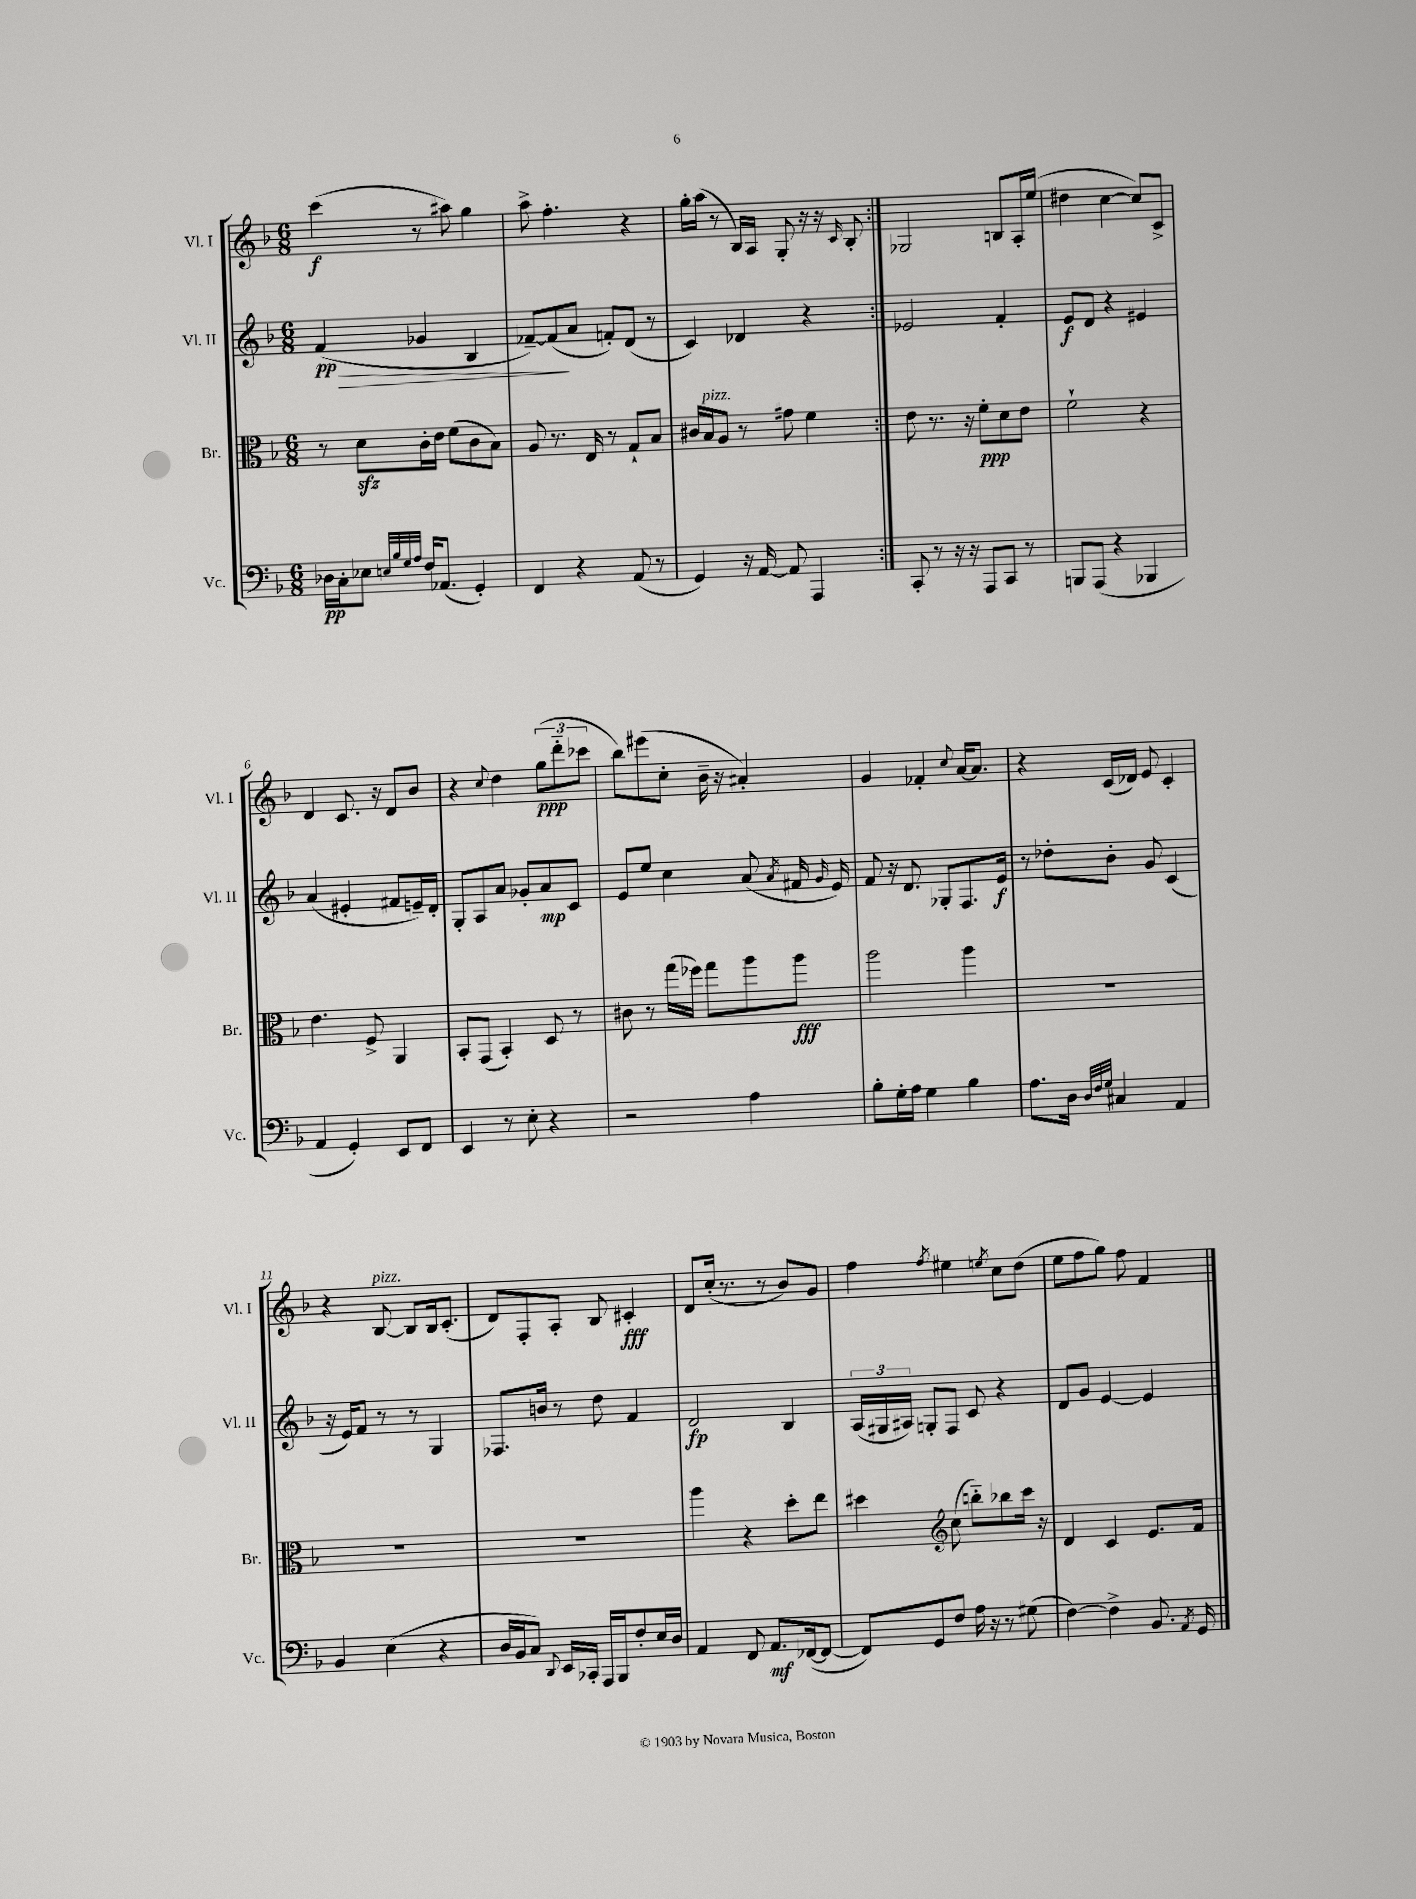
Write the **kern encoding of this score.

**kern	**kern	**kern	**kern
*staff4	*staff3	*staff2	*staff1
*clefF4	*clefC3	*clefG2	*clefG2
*k[b-]	*k[b-]	*k[b-]	*k[b-]
*M6/8	*M6/8	*M6/8	*M6/8
16D-	8r	(4f	(4ccc
16C'	.	.	.
8E-	8d	.	.
32qqE	.	.	.
32qqB-	.	.	.
32qqG	.	.	.
32qqA	.	.	.
16F	16c'	4g-	8r
(8.AA-	16e	.	.
.	(8f	.	8aa#)
4GG')	8c	4B-	4gg
.	8B-)	.	.
=	=	=	=
4FF	8A	[8f-~)	8aa^
.	8.r	(8f-]	4.ff'
4r	.	8a	.
.	16E	.	.
.	8r	8f')	.
(8AA	8G`	(8d	4r
8r	8B-	8r	.
=	=	=	=
4GG)	16c#	4c)	16gg'
.	16B-	.	(16aa
.	8A	.	8r
16r	8r	4d-	16B-)
[16AA	.	.	16A
8AA]	8g#	.	8G'
4AAA	4f	4r	16r
.	.	.	16r
.	.	.	16qqc
.	.	.	8B-'
=:|!	=:|!	=:|!	=:|!
8CC'	8e	2e-	2G-
8r	8.r	.	.
16r	.	.	.
16r	16r	.	.
8AAA	8f'	.	.
8CC	8d	4f'	8B
8r	8e	.	16A'
.	.	.	(16ee
=	=	=	=
8BBB	2f`	8e	4dd#
(8AAA	.	8d	.
4r	.	4r	[4cc
4BBB-	4r	4e#	8cc])
.	.	.	8c^
=	=	=	=
4AA	4.e	(4a	4d
4GG')	.	4e#'	8.c
.	8F^	.	.
.	.	.	16r
8EE	4AA	8f#	8d
8FF	.	16e~)	8b-
.	.	16d'	.
=	=	=	=
4EE	8BB-'	8G'	4r
.	(8GG	8A	.
.	.	.	8qqcc
8r	4BB-')	8a	4dd
8E'	.	8g-'	.
4r	8D	8a	(12gg
.	.	.	12ddd'~
.	8r	8c	.
.	.	.	12ccc-
=	=	=	=
2r	8c#	8e	8bb-)
.	8r	8ee	(8eee#
.	(16gg	4cc	8cc'
.	16ff-)	.	.
.	8gg	.	16b-~
.	.	.	16r
4A	8aa	(8a	4a#')
.	.	8qa	.
.	8aa	16f#	.
.	.	16qqg	.
.	.	16e)	.
=	=	=	=
8B-'	2aa	8f	4g
16G'	.	16r	.
16A	.	8.d	.
4G	.	.	4f-'
.	.	8G-'	.
.	.	.	8qqcc
4B-	4aa	8.F	[16a
.	.	.	8.a]
.	.	16e	.
=	=	=	=
8.A	2.r	8r	4r
.	.	8dd-'	.
16D	.	.	.
32qqD	.	.	.
32qqF	.	.	.
32qqG	.	.	.
4C#	.	8b-'	(16c
.	.	.	16d-)
.	.	8g	8e
4AA	.	(4c	4c'
=	=	=	=
4BB-	2.r	16r	4r
.	.	16e)	.
.	.	8f	.
(4E	.	8r	[8B-
.	.	8r	8B-]
4r	.	4G	16B-
.	.	.	(8.c'
=	=	=	=
16D	2.r	8.F-	8d)
16BB-	.	.	.
8C)	.	.	8F'
.	.	16b	.
8qqDD	.	.	.
16EE	.	8r	8A'
16CC-'	.	.	.
16AAA	.	8dd	8B-
16BBB-	.	.	.
8F'	.	4f	4c#'
16E	.	.	.
16D	.	.	.
=	=	=	=
4AA	4aa	2d	8d
.	.	.	(16cc'
.	.	.	8.r
8FF	4r	.	.
8.AA	.	.	8r
.	8dd'	4B-	8b-)
([16FF-	.	.	.
8FF-_	8ee	.	8g
=	=	=	=
8FF-])	4dd#	(24A	4ff
.	.	24G#	.
.	.	24A#)	.
8GG	.	8G'	.
*	*clefG2	*	*
.	.	.	8qff
8F	(8cc	8F	4ee#
16A	8bb'~)	8c	.
16r	.	.	.
.	.	.	8qee
8r	8bb-	4r	8cc
(8G#	16ccc	.	(8dd
.	16r	.	.
=	=	=	=
[4F)	4d	8d	8ee
.	.	8g	8ff
4F^]	4c	[4e	8gg)
.	.	.	8ff
8.BB-	8.e	4e]	4f
8qAA	.	.	.
16GG	16f	.	.
==	==	==	==
*-	*-	*-	*-
